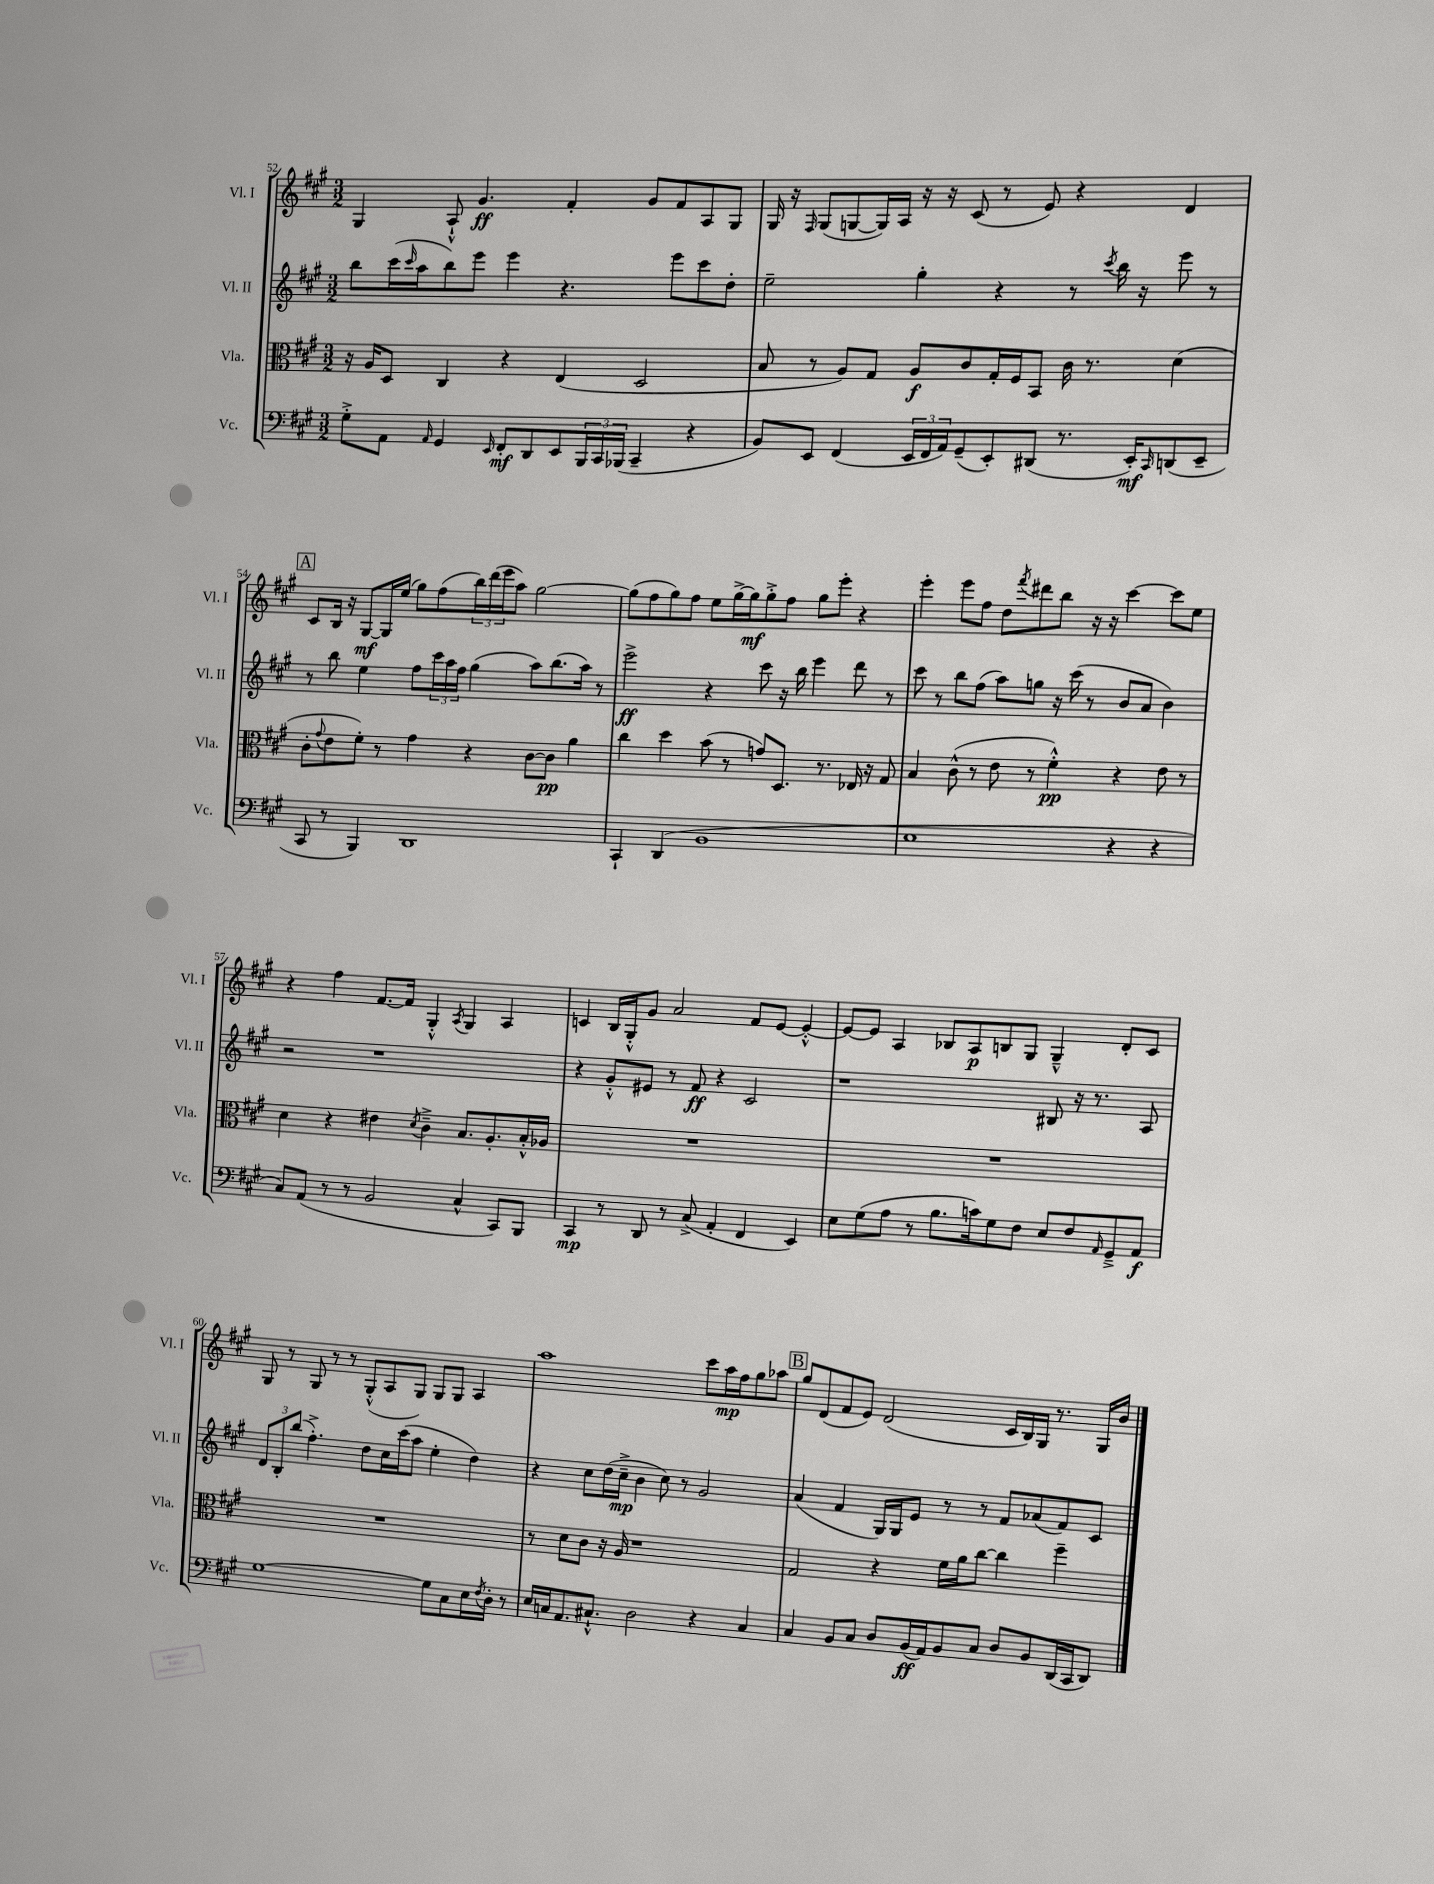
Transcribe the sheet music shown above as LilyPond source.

<<
\new StaffGroup <<
\new Staff = "s0" \with { instrumentName = "Vl. I" shortInstrumentName = "Vl. I" } {
    \clef treble \key a \major \numericTimeSignature \time 3/2
    gis4 a8-!-^ gis'4.\ff fis'4-. gis'8 fis'8 a8 gis8 |
    gis16 r16 \grace { fis16 } gis8( g8~ g16) a16 r16 r16 cis'8( r8 e'8) r4 d'4 |
    \mark \markup { \box "A" } cis'8 b16 r16 gis8~\mf gis16 e''16( gis''8) fis''8( \tuplet 3/2 { b''16) d'''16( e'''16 } a''8) gis''2~ |
    gis''8( fis''8 gis''8) fis''8 e''8 gis''16~-> gis''16\mf gis''8-.-> fis''8 gis''8 e'''8-. r4 |
    e'''4-. e'''8 fis''8 d''8 \acciaccatura { fis'''8 } dis'''8 b''8 r16 r16 cis'''4~ cis'''8 e''8 |
    r4 fis''4 fis'8.~ fis'16 gis4-.-^ \acciaccatura { a8 } gis4 a4 |
    c'4 b16 gis16-.-^ gis'8 a'2 fis'8 e'8~ e'4~-.-^ |
    e'8~ e'8 a4 bes8 a8\p b8 gis8 gis4---^ d'8-. cis'8 |
    gis8 r8 gis8 r8 r8 gis8-.-^( a8 gis8) gis8 gis8 a4 |
    a''1 cis'''8 a''16\mp fis''16 gis''8 aes''8 |
    \mark \markup { \box "B" } gis''8 d'8( fis'8 e'8) d'2( cis'16 b16) gis16 r8. gis16 b'16 \bar "|." |
}
\new Staff = "s1" \with { instrumentName = "Vl. II" shortInstrumentName = "Vl. II" } {
    \clef treble \key a \major \numericTimeSignature \time 3/2
    b''8 cis'''16( \grace { cis'''16 } a''16 b''8) e'''8 e'''4 r4. e'''8 cis'''8 d''8-. |
    e''2-- gis''4-. r4 r8 \acciaccatura { cis'''8 } b''16 r16 e'''8 r8 |
    \mark \markup { \box "A" } r8 b''8 e''4 fis''8 \tuplet 3/2 { cis'''16 a''16 fis''16 } gis''4( a''8) b''8.( a''16) r8 |
    e'''2->\ff r4 cis'''8 r16 b''16 e'''4 d'''8 r8 |
    cis'''8 r8 b''8 fis''8( a''8) g''8 r16 cis'''16( r8 b'8 a'8 b'4) |
    r2 r1 |
    r4 gis'8-.-^ eis'8 r8 fis'8\ff r4 cis'2 |
    r1 bis8 r16 r8. a8 |
    \tuplet 3/2 { d'8 b8-. b''8( } fis''4.-.->) d''8 cis''16 cis'''16( a''8 e''4-. d''4) |
    r4 cis''8 d''16( cis''16--->\mp b'4 cis''8) r8 gis'2 |
    \mark \markup { \box "B" } a'4( fis'4 gis16) gis16 e'8 r8 r8 fis'8 aes'8( fis'8) cis'8 \bar "|." |
}
\new Staff = "s2" \with { instrumentName = "Vla." shortInstrumentName = "Vla." } {
    \clef alto \key a \major \numericTimeSignature \time 3/2
    r16 a16 d8 cis4 r4 e4( d2 |
    b8 r8 a8) gis8 a8\f cis'8 gis16-. fis16 b,8 cis'16 r8. d'4( |
    \mark \markup { \box "A" } cis'8-. \appoggiatura { gis'8 } e'8 fis'8-.) r8 gis'4 r4 cis'8~ cis'8\pp a'4 |
    cis''4 d''4 b'8( r8 g'8) d8. r8. ees16 r16 gis8 |
    b4 cis'8-^( r8 e'8 r8 fis'4-.-^\pp) r4 e'8 r8 |
    d'4 r4 eis'4 \acciaccatura { d'8 } cis'4---> b8. a8.-. b16-.-^ aes16 |
    R1. |
    R1. |
    R1. |
    r8 d'8 cis'8 r16 a16 r1 |
    \mark \markup { \box "B" } gis2 r4 fis'16 a'16 cis''8~ cis''4 fis''4-- \bar "|." |
}
\new Staff = "s3" \with { instrumentName = "Vc." shortInstrumentName = "Vc." } {
    \clef bass \key a \major \numericTimeSignature \time 3/2
    gis8-.-> a,8 \grace { a,16 } gis,4 \grace { e,16 } fis,8-.\mf d,8 e,8 \tuplet 3/2 { b,,16 cis,16 bes,,16( } cis,4-- r4 |
    b,8) e,8 fis,4( \tuplet 3/2 { e,16 fis,16 a,16) } gis,8--( e,8-.) dis,8( r8. e,16-.\mf) \grace { cis,16 } d,8( e,8-- |
    \mark \markup { \box "A" } cis,8 r8 b,,4) d,1 |
    cis,4-! d,4( b,1 |
    e1 r4 r4 |
    cis8) a,8( r8 r8 b,2 cis4-^ cis,8) b,,8 |
    cis,4\mp r8 d,8 r8 cis8->( a,4-. fis,4 e,4) |
    e8 gis8( a8 r8 b8. c'16) gis8 fis8 e8 fis8 \grace { a,16 } gis,8---> a,8\f |
    gis1~ gis8 cis8 e16 \acciaccatura { fis8 } d16-. r8 |
    e16 c16 a,8. cis8.-!-^ d2 r4 cis4 |
    \mark \markup { \box "B" } cis4 b,8 cis8 d8 b,16\ff( a,16) b,8 cis8 d8 b,8 d,16( cis,16 d,8) \bar "|." |
}
>>
>>
\layout { \context { \Score currentBarNumber = #52 } }
